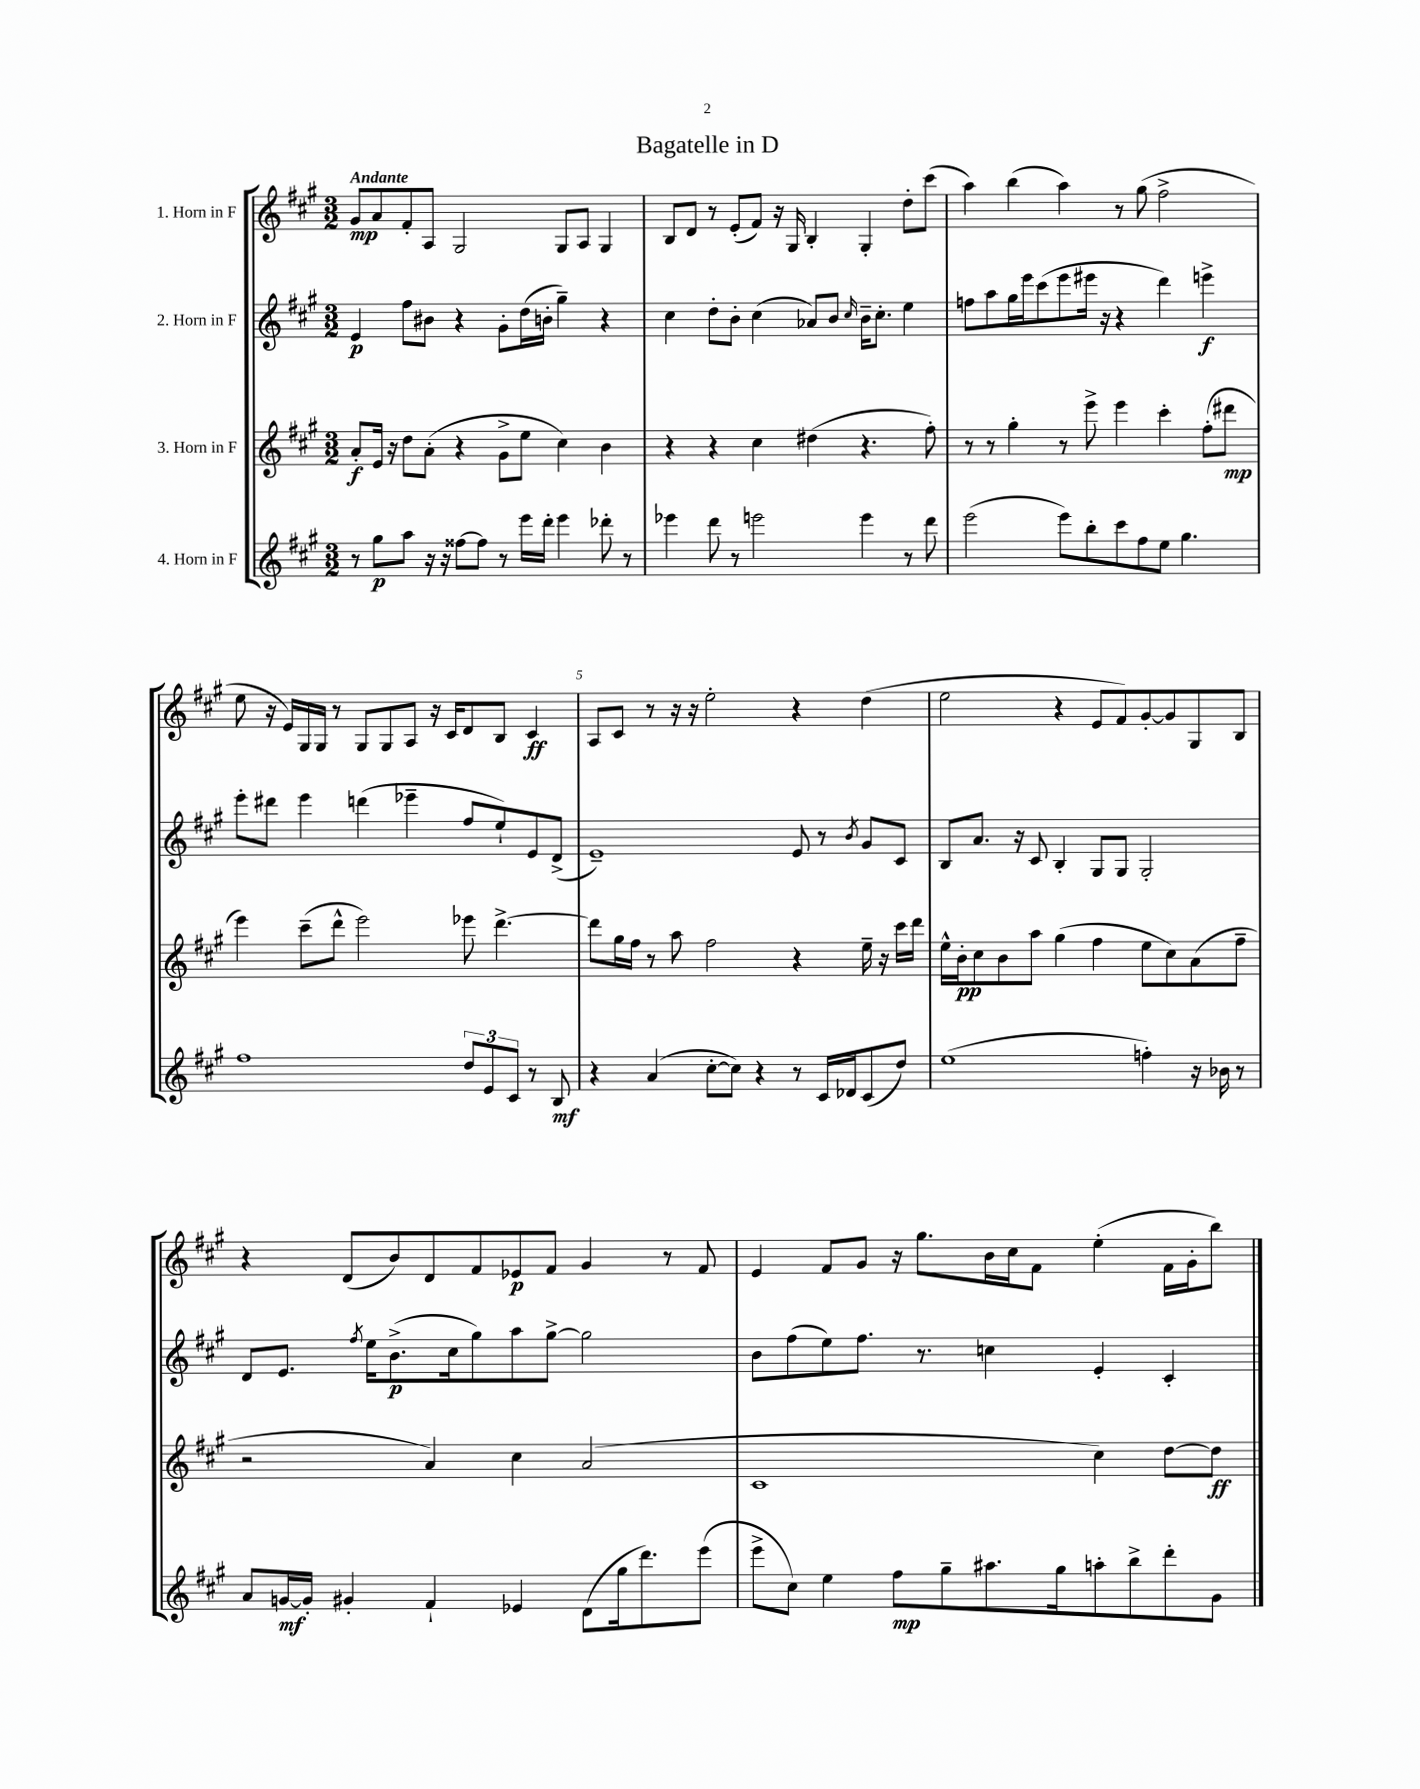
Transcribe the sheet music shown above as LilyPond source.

\header { title = "Bagatelle in D" }
<<
\new StaffGroup <<
\new Staff = "s0" \with { instrumentName = "1. Horn in F" } {
    \clef treble \key a \major \numericTimeSignature \time 3/2 \tempo "Andante"
    \autoBeamOff gis'8[\mp a'8 fis'8-. a8] gis2 gis8[ a8] gis4 |
    b8[ d'8] r8 e'8[-.( fis'8]) r16 gis16 b4-. gis4-. d''8[-. cis'''8]( |
    a''4) b''4( a''4) r8 gis''8( fis''2-> |
    e''8 r16 e'16[) gis16 gis16] r8 gis8[ gis8 a8] r16 cis'16[ d'8 b8] cis'4\ff |
    a8[ cis'8] r8 r16 r16 e''2-. r4 d''4( |
    e''2 r4 e'8[ fis'8) gis'8~-. gis'8 gis8 b8] |
    r4 d'8[( b'8) d'8 fis'8 ees'8\p fis'8] gis'4 r8 fis'8 |
    e'4 fis'8[ gis'8] r16 gis''8.[ b'16 cis''16 fis'8] e''4-.( fis'16[ gis'16-. b''8]) \bar "|." |
}
\new Staff = "s1" \with { instrumentName = "2. Horn in F" } {
    \clef treble \key a \major \numericTimeSignature \time 3/2
    \autoBeamOff e'4\p fis''8[ bis'8] r4 gis'8[-. d''16( b'16]-. gis''4--) r4 |
    cis''4 d''8[-. b'8]-. cis''4( aes'8[) b'8] \grace { cis''16 } b'16[-- cis''8.]-. e''4 |
    f''8[ a''8 gis''16 e'''16 cis'''8( e'''8 eis'''16] r16 r4 d'''4) e'''4->\f |
    e'''8[-. dis'''8] e'''4 d'''4( ees'''4-- fis''8[ e''8-!) e'8 d'8]->( |
    e'1--) e'8 r8 \acciaccatura { b'8 } gis'8[ cis'8] |
    b8[ a'8.] r16 cis'8 b4-. gis8[ gis8] gis2-. |
    d'8[ e'8.] \acciaccatura { fis''8 } e''16[ b'8.->\p( cis''16 gis''8) a''8 gis''8]~-> gis''2 |
    b'8[ fis''8( e''8) fis''8.] r8. c''4 e'4-. cis'4-. \bar "|." |
}
\new Staff = "s2" \with { instrumentName = "3. Horn in F" } {
    \clef treble \key a \major \numericTimeSignature \time 3/2
    \autoBeamOff a'8[-.\f e'16] r16 d''8[ a'8]-.( r4 gis'8[-> e''8] cis''4) b'4 |
    r4 r4 cis''4 dis''4( r4. fis''8-.) |
    r8 r8 gis''4-. r8 e'''8-> e'''4 cis'''4-. fis''8[-.( dis'''8]\mp |
    e'''4) cis'''8[--( d'''8]-^ e'''2) ees'''8 d'''4.~-> |
    d'''8[ gis''16 fis''16] r8 a''8 fis''2 r4 e''16-- r16 cis'''16[ d'''16] |
    e''16[-^ b'16-.\pp cis''8 b'8 a''8] gis''4( fis''4 e''8[ cis''8) a'8( fis''8]-- |
    r2 a'4) cis''4 a'2( |
    cis'1 cis''4) d''8[~ d''8]\ff \bar "|." |
}
\new Staff = "s3" \with { instrumentName = "4. Horn in F" } {
    \clef treble \key a \major \numericTimeSignature \time 3/2
    \autoBeamOff r8 gis''8[\p a''8] r16 r16 fisis''8[~ fisis''8] r8 e'''16[ d'''16]-. e'''4 des'''8-. r8 |
    ees'''4 d'''8 r8 e'''2 e'''4 r8 d'''8 |
    e'''2( e'''8[) b''8-. cis'''8 fis''8 e''8] gis''4. |
    fis''1 \tuplet 3/2 { d''8[ e'8 cis'8] } r8 b8\mf |
    r4 a'4( cis''8[~-. cis''8]) r4 r8 cis'16[ des'16 cis'8( d''8]) |
    e''1( f''4-.) r16 bes'16 r8 |
    a'8[ g'16~\mf g'16]-. gis'4-. fis'4-! ees'4 d'8[( gis''16 d'''8.) e'''8]( |
    e'''8[-> cis''8]) e''4 fis''8[\mp gis''8-- ais''8. gis''16 a''8-. b''8-> d'''8-. gis'8] \bar "|." |
}
>>
>>
\layout { \context { \Score \override BarNumber.break-visibility = ##(#f #t #t) barNumberVisibility = #(every-nth-bar-number-visible 5) } }
